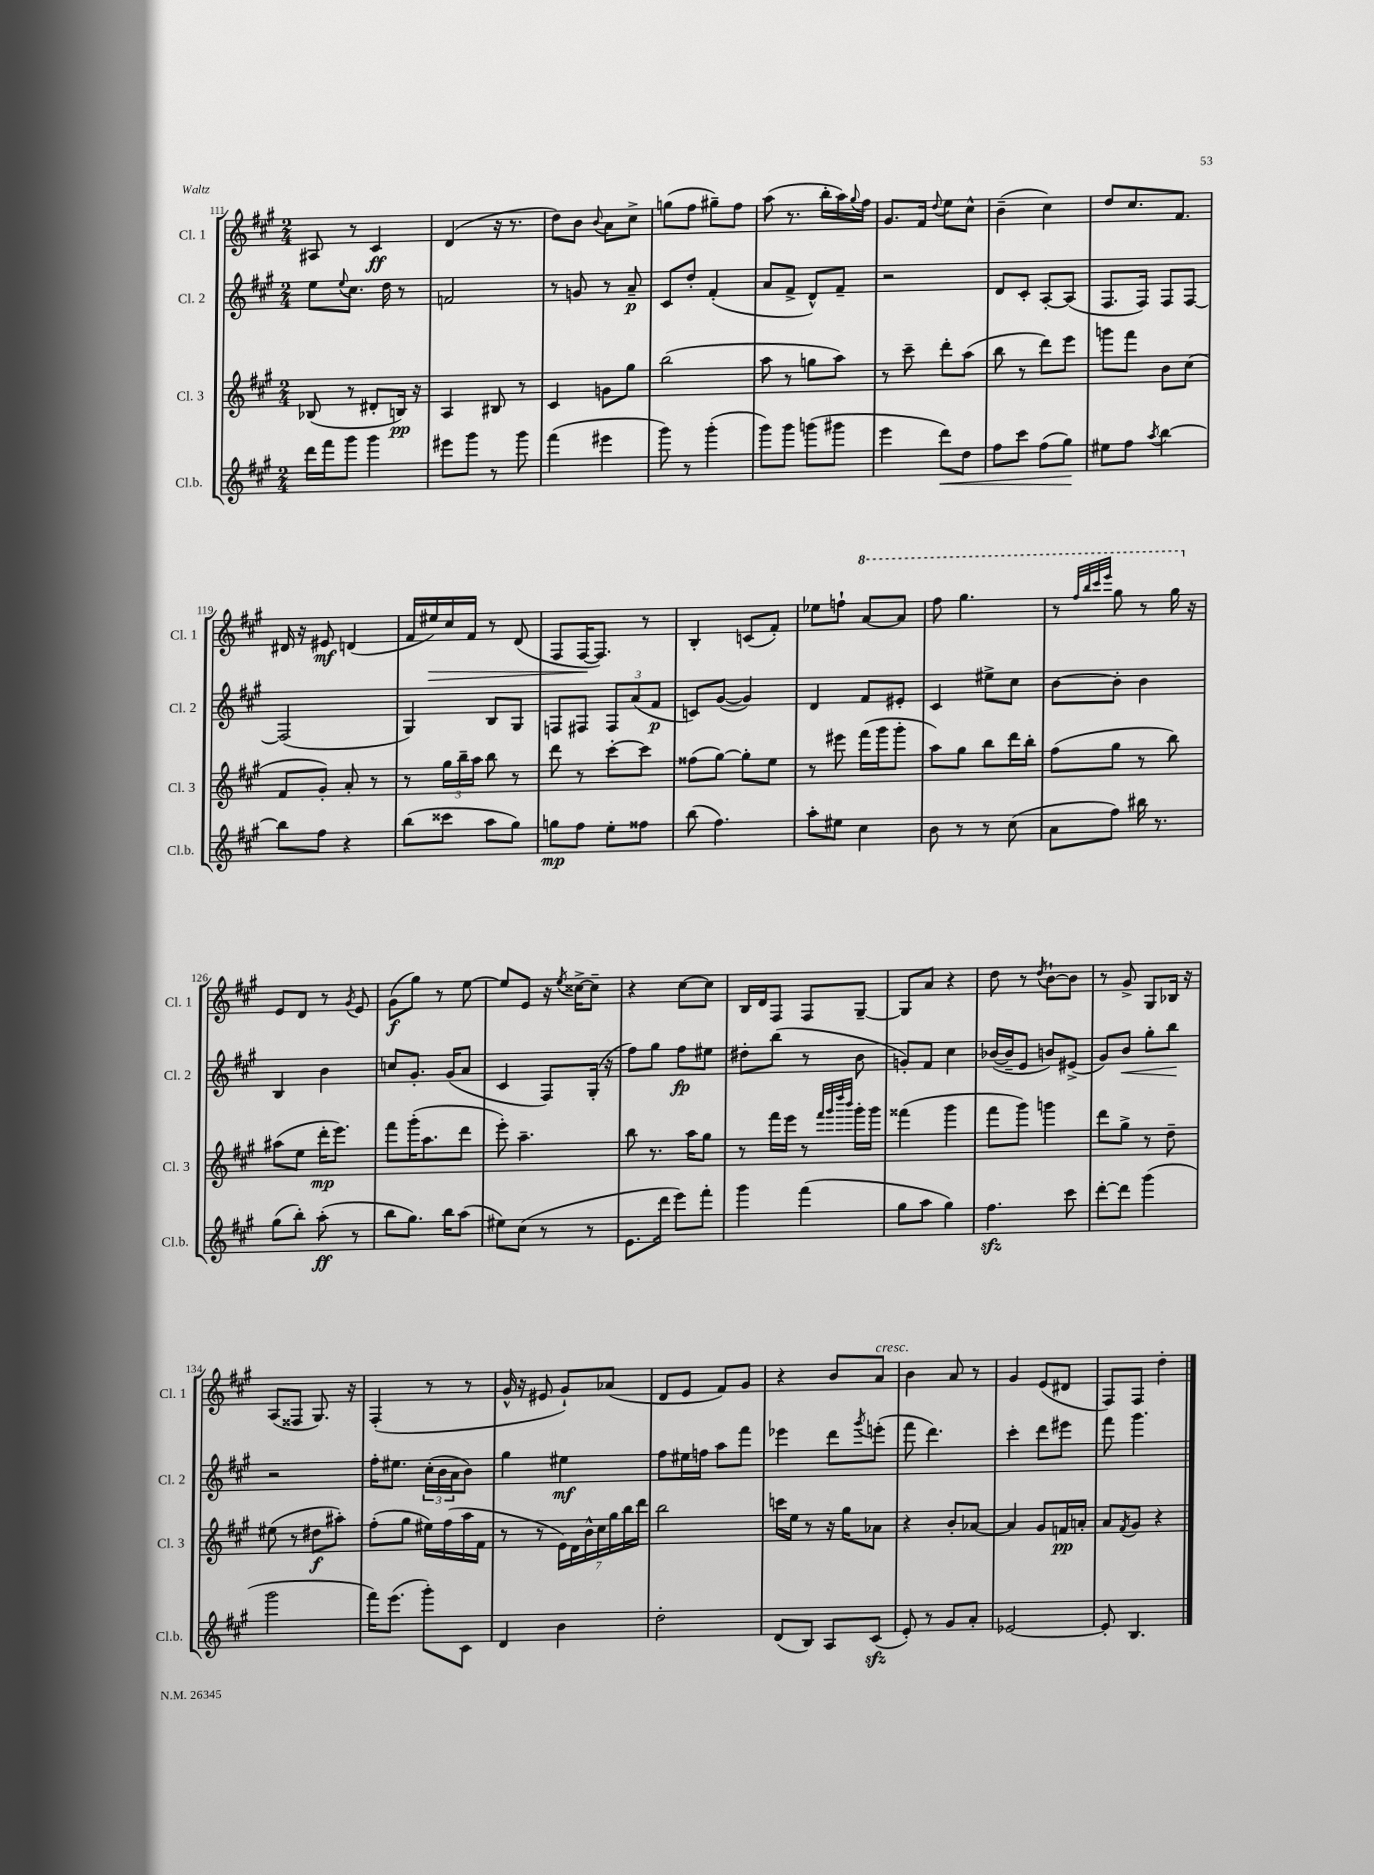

**kern	**kern	**kern	**kern
*staff4	*staff3	*staff2	*staff1
*clefG2	*clefG2	*clefG2	*clefG2
*k[f#c#g#]	*k[f#c#g#]	*k[f#c#g#]	*k[f#c#g#]
*M2/4	*M2/4	*M2/4	*M2/4
16ddd\LL	(8B-/	8ee\L	8A#/
16fff#\J	.	.	.
.	.	8qqee/	.
8ggg#\J	8r	8.cc#\J	8r
4ggg#\	8d#'/L	.	4c#/
.	.	16dd\	.
.	16B/Jk)	8r	.
.	16r	.	.
=	=	=	=
8eee#\L	4A/	2f/	(4d/
8ggg#\J	.	.	.
8r	8B#/	.	16r
.	.	.	8.r
8ggg#\	8r	.	.
=	=	=	=
(4fff#\	4c#/	8r	8dd\L)
.	.	8g/	8b\J
.	.	.	8qqb/
4eee#\	8g\L	8r	8a\L
.	8gg#\J	8a~/	8cc#^\J
=	=	=	=
8ggg#\)	(2bb\	8c#/L	(8gg\L
8r	.	8dd'/J	8ff#\J
(4ggg#'\	.	(4f#'/	8gg#~\L)
.	.	.	8ff#\J
=	=	=	=
8ggg#\L)	8aa\	8a/L	(8aa\
8ggg#\J	8r	8f#^/J	8.r
(8ggg\L	8gg\L	8d^^/L)	.
.	.	.	16bb'\LL
8ggg#\J	8aa\J)	8f#~/J	16aa\)
.	.	.	8qqgg#/
.	.	.	16ff#\JJ
=	=	=	=
4eee\	8r	2r	8.g#/L
.	8ccc#~\	.	.
.	.	.	16f#/Jk
.	.	.	8qqdd/
8ddd\L)	8ddd'\L	.	8ee\L
8dd\J	(8aa\J	.	8cc#^^\J
=	=	=	=
8ff#\L	8bb\	8d/L	(4b~\
8ccc#\J	8r	8c#'/J	.
(8ff#\L	8ddd\L)	[8A'/L	4cc#\)
8gg#\J)	8eee\J	(8A/]J	.
=	=	=	=
8ee#\L	8ggg\L	8.F#/L	8dd/L
8ff#\J	8fff#\J	.	8.cc#/
.	.	16F#/Jk)	.
8qaa/	.	.	.
[4bb\	8b\L	8F#/L	.
.	.	.	8.f#/J
.	(8cc#\J	[8F#/J	.
=	=	=	=
8bb\]L	8f#/L	(2F#/]	16d#/
.	.	.	16r
8ff#\J	8g#'/J)	.	8e#/
4r	8a'/	.	(4d/
.	8r	.	.
=	=	=	=
(8bb\L	8r	4G#/)	16f#/LL
.	.	.	16ee#/)
8ccc##\J	24gg#\LL	.	16cc#/
.	24bb~\	.	.
.	.	.	16f#/JJ
.	24aa\JJ	.	.
8aa\L	8bb\	8B/L	8r
8gg#\J)	8r	8G#/J	(8d/
=	=	=	=
8gg\L	8ddd\	8F/L	8F#/L
8ff#\J	8r	8F#/J	[16F#/K
.	.	.	8.F#/]J)
8ee'\L	[8ccc#'\L	12F#/L	.
.	.	(12a/	.
8ff##\J	8ccc#\]J	.	8r
.	.	12f#/J	.
=	=	=	=
(8bb\	(8ff##\L	8c/L)	4B'/
4.ff#\)	[8gg#\J)	([8g#/J	.
.	8gg#'\]L	4g#/])	(8c/L
.	8ee\J	.	8f#'/J)
=	=	=	=
8aa'\L	8r	4d/	8ee-\L
8ee#\J	8eee#\	.	8ff`\J
4cc#\	(16fff#\LL	8f#/L	[8aa/L
.	16ggg#\J	.	.
.	8ggg#'\J	8e#'/J	8aa/]J
=	=	=	=
8b\	8aa\L)	4c#/	8fff#\
8r	8gg#\J	.	4.ggg#\
8r	8bb\L	8ee#^\L	.
(8cc#\	16ddd\L	8cc#\J	.
.	16bb'\JJ	.	.
=	=	=	=
8a\L	(8ff#\L	[8b\L	8r
.	.	.	32qqfff#/LLL
.	.	.	32qqbbb/
.	.	.	32qqcccc#/
.	.	.	32qqeeee/JJJ
8ff#\J)	8gg#\J	8b'\]J	8ggg#\
16bb#\	8r	4b\	8r
8.r	.	.	.
.	8bb\)	.	16ggg#\
.	.	.	16r
=	=	=	=
(8gg#\L	(8aa#\L	4B/	8e/L
8bb'\J)	8ee\J	.	8d/J
(8aa'\	16ddd'\LK	4b\	8r
.	8.eee\J)	.	.
.	.	.	8qg#/
8r	.	.	8e/
=	=	=	=
8bb\L	8fff#\L	8cc/L	(8g#\L
8.gg#\J)	(16ggg#'\K	8.g#'/J	8gg#\J)
.	8.aa\	.	.
.	.	.	8r
16bb\LK	.	(16g#/LK	.
(8aa\J	8ddd\J	8a/J	[8ee\
=	=	=	=
8ee#\L)	8eee'\)	4c#/	8ee/]L
(8cc#\J	4.aa~\	.	8e/J
8r	.	8F#/L)	16r
.	.	.	8qee/
.	.	.	[16cc##^\LK
8r	.	(16G#'/Jk	8cc##~\]J
.	.	16r	.
=	=	=	=
8.e\L	8bb\	8ff#\L)	4r
.	8.r	8gg#\J	.
16ddd\Jk	.	.	.
8eee\L)	.	8ff#\L	[8cc#\L
.	16aa\LK	.	.
8fff#'\J	8gg#\J	8ee#\J	8cc#\]J
=	=	=	=
4ggg#\	8r	8dd#'\L	16B/LL
.	.	.	16d/J
.	16fff#\LL	(8bb\J	8F#/J
.	16eee\JJ	.	.
(4fff#\	8r	8r	8F#/L
.	32qqfff#/LLL	.	.
.	32qqggg#/	.	.
.	32qqdddd/	.	.
.	32qqbbb/JJJ	.	.
.	16ggg#'\LL	8b\	[8G#~/J
.	16ggg#\JJ	.	.
=	=	=	=
8gg#\L	(4fff##\	8g'/L)	8G#/]L
8aa\J	.	8f#/J	8a/J
4gg#\)	4ggg#\	4cc#\	4r
=	=	=	=
4.ff#\	8fff#\L	([16b-/LL	8dd\
.	.	16b-~/]J	.
.	8ggg#\J)	8e/J	8r
.	.	.	8qdd/
.	4ggg\	8b/L)	[8b`\L
8ccc#\	.	(8e#^/J	8b\]J
=	=	=	=
[8ddd'\L	8ddd\L	8g#/L)	8r
8ddd\]J	8gg#^\J	8b/J	8g#^/
(4ggg#\	8r	8gg#'\L	8G#/L
.	8dd~\	8bb\J	16B-/Jk
.	.	.	16r
=	=	=	=
2ggg#\	(8ee#\	2r	(8A/L
.	8r	.	8F##/J
.	8dd#\L	.	8.G#/)
.	8aa#'\J)	.	.
.	.	.	16r
=	=	=	=
16fff#\LK)	(8ff#'\L	16ff#'\LK	(4F#'/
(8.eee\J	.	8.ee#\J	.
.	8gg#\J	.	.
8ggg#'\L)	16ee#\LL)	(24cc#'\LL	8r
.	.	24b\	.
.	(16ff#\	.	.
.	.	24a\J	.
8c#\J	16aa\	8b\J)	8r
.	16f#\JJ	.	.
=	=	=	=
4d/	8r	4gg#\	16g#^^/
.	.	.	16r
.	8r	.	8e#/
4b\	28e\LL)	4ee#\	8g#`/L)
.	28d\	.	.
.	28b^^\	.	.
.	28cc#\	.	.
.	.	.	(8a-/J
.	28gg#\	.	.
.	28bb\	.	.
.	28ddd\JJ	.	.
=	=	=	=
2dd'\	2bb\	8ff#\L	8d/L
.	.	16ee#\L	8e/J
.	.	16ff\JJ	.
.	.	8aa\L	8f#/L)
.	.	8fff#\J	8g#/J
=	=	=	=
(8d/L	16ccc\LL	4eee-\	4r
.	16ee\JJ	.	.
8B/J)	8r	.	.
8A/L	16r	8ddd\L	8b/L
.	16gg#\LK	.	.
.	.	8qggg#/	.
(8c#/J	8a-\J	(8eee'\J	8a/J
=	=	=	=
8e'/)	4r	8fff#\	4b\
8r	.	4.ddd\)	.
8g#/L	8b'/L	.	8a/
8a'/J	[8a-/J	.	8r
=	=	=	=
[2e-/	4a-/]	4ccc#'\	4g#/
.	8g#/L	8ddd\L	(8e/L
.	16f/L	8eee#\J	8d#/J
.	16a'/JJ	.	.
=	=	=	=
8e-'/]	8a/L	8fff#\	8F#/L)
.	8qf#/	.	.
4.B/	8g#/J	4.ggg#\	8F#/J
.	4r	.	4dd'\
==	==	==	==
*-	*-	*-	*-
